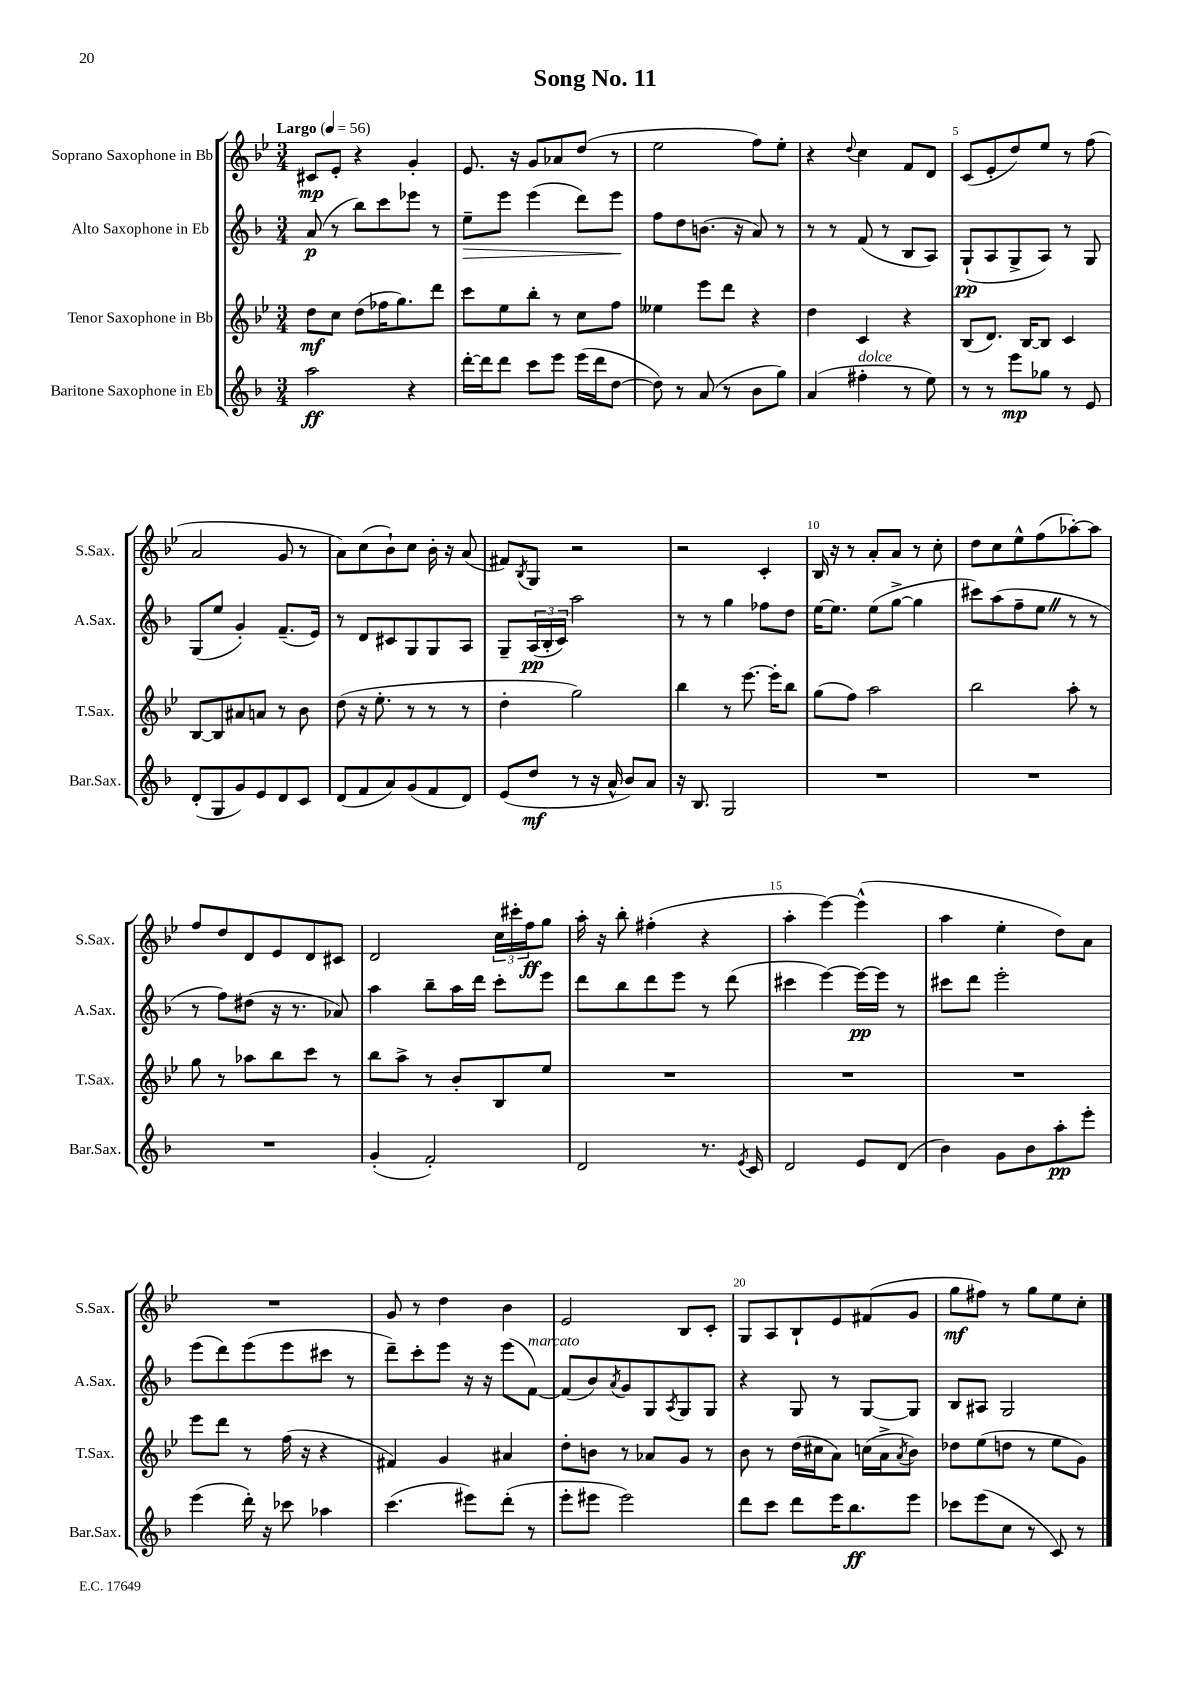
\header { title = "Song No. 11" }
<<
\new StaffGroup <<
\new Staff = "s0" \with { instrumentName = "Soprano Saxophone in Bb" shortInstrumentName = "S.Sax." } {
    \clef treble \key bes \major \numericTimeSignature \time 3/4 \tempo "Largo" 4 = 56
    cis'8\mp ees'8-. r4 g'4-. |
    ees'8. r16 g'8 aes'8 d''8( r8 |
    ees''2 f''8) ees''8-. |
    r4 \appoggiatura { d''8 } c''4 f'8 d'8 |
    c'8( ees'8-. d''8) ees''8 r8 f''8( |
    a'2 g'8 r8 |
    a'8) c''8( bes'8-!) c''8 bes'16-. r16 a'8( |
    fis'8) \acciaccatura { bes8 } g8 r2 |
    r2 c'4-. |
    bes16 r16 r8 a'8-. a'8 r8 c''8-. |
    d''8 c''8 ees''8-^ f''8( aes''8~-.) aes''8 |
    f''8 d''8 d'8 ees'8 d'8 cis'8 |
    d'2 \tuplet 3/2 { c''16 cis'''16-. f''16\ff } g''8 |
    a''16-. r16 bes''8-. fis''4-.( r4 |
    a''4-. ees'''4~) ees'''4-^( |
    a''4 ees''4-. d''8) a'8 |
    R2. |
    g'8 r8 d''4 bes'4 |
    ees'2 bes8 c'8-. |
    g8 a8 bes8-! ees'8 fis'8( g'8 |
    g''8\mf fis''8) r8 g''8 ees''8 c''8-. \bar "|." |
}
\new Staff = "s1" \with { instrumentName = "Alto Saxophone in Eb" shortInstrumentName = "A.Sax." } {
    \clef treble \key f \major \numericTimeSignature \time 3/4
    a'8\p( r8 bes''8) c'''8 ees'''8 r8 |
    e''8--\> e'''8 e'''4( d'''8) e'''8\! |
    f''8 d''8 b'8.( r16 a'8) r8 |
    r8 r8 f'8( r8 bes8 a8) |
    g8-!\pp( a8 g8-> a8) r8 g8 |
    g8( e''8 g'4-.) f'8.--( e'16) |
    r8 d'8 cis'8 g8 g8 a8 |
    g8-- \tuplet 3/2 { a16\pp( bes16-. c'16) } a''2 |
    r8 r8 g''4 fes''8 d''8 |
    e''16~ e''8. e''8( g''8~-> g''4 |
    cis'''8) a''8( f''8-- e''8 \once \override BreathingSign.text = \markup { \musicglyph "scripts.caesura.straight" } \breathe r8 r8 |
    r8 f''8) dis''8( r16 r8. aes'8) |
    a''4 bes''8-- a''16 d'''16 c'''8-. e'''8 |
    d'''8 bes''8 d'''8 e'''8 r8 d'''8( |
    cis'''4 e'''4~) e'''16~\pp e'''16 r8 |
    cis'''8 d'''8 e'''2-. |
    e'''8( d'''8) e'''8( e'''8 cis'''8 r8 |
    d'''8--) c'''8-. e'''8 r16 r16 e'''8( f'8~^\markup { \italic "marcato" }) |
    f'8( bes'8) \acciaccatura { a'8 } g'8 g8 \acciaccatura { a8 } g8 g8 |
    r4 g8 r8 g8~ g8 |
    bes8 ais8 g2 \bar "|." |
}
\new Staff = "s2" \with { instrumentName = "Tenor Saxophone in Bb" shortInstrumentName = "T.Sax." } {
    \clef treble \key bes \major \numericTimeSignature \time 3/4
    d''8\mf c''8 d''8( fes''16 g''8.) d'''8 |
    c'''8 ees''8 bes''8-. r8 c''8 f''8 |
    eeses''4 ees'''8 d'''8 r4 |
    d''4 c'4 r4 |
    bes8( d'8.) bes16~ bes8 c'4 |
    bes8~ bes8 ais'8 a'8 r8 bes'8 |
    d''8( r16 ees''8.-. r8 r8 r8 |
    d''4-. g''2) |
    bes''4 r8 ees'''8.~ ees'''16-. bes''8 |
    g''8( f''8) a''2 |
    bes''2 a''8-. r8 |
    g''8 r8 aes''8 bes''8 c'''8 r8 |
    bes''8 a''8-> r8 bes'8-. bes8 ees''8 |
    R2. |
    R2. |
    R2. |
    ees'''8 d'''8 r8 f''16( r16 r4 |
    fis'4) g'4 ais'4 |
    d''8-. b'8 r8 aes'8 g'8 r8 |
    bes'8 r8 d''16( cis''16 a'8) c''16( a'16-> \acciaccatura { a'8 } bes'8) |
    des''8 ees''8( d''8 r8 ees''8 g'8) \bar "|." |
}
\new Staff = "s3" \with { instrumentName = "Baritone Saxophone in Eb" shortInstrumentName = "Bar.Sax." } {
    \clef treble \key f \major \numericTimeSignature \time 3/4
    a''2\ff r4 |
    d'''16~-. d'''16 d'''8 c'''8 e'''8 e'''16( d'''16 d''8~ |
    d''8) r8 a'8( r8 bes'8 g''8) |
    a'4( fis''4-.^\markup { \italic "dolce" } r8 e''8) |
    r8 r8 e'''8\mp ges''8 r8 e'8 |
    d'8-.( g8 g'8) e'8 d'8 c'8 |
    d'8( f'8 a'8) g'8( f'8 d'8) |
    e'8( d''8\mf r8 r16 a'16-^ bes'8) a'8 |
    r16 bes8. g2 |
    R2. |
    R2. |
    R2. |
    g'4-.( f'2-.) |
    d'2 r8. \acciaccatura { e'8 } c'16 |
    d'2 e'8 d'8( |
    bes'4) g'8 bes'8 a''8-.\pp e'''8-. |
    e'''4( d'''16-.) r16 ces'''8 aes''4 |
    c'''4.( eis'''8) d'''8-.( r8 |
    e'''8-. eis'''8 eis'''2) |
    d'''8 c'''8 d'''8 e'''16 bes''8.\ff e'''8 |
    ces'''8 e'''8( c''8 r8 c'8) r8 \bar "|." |
}
>>
>>
\layout { \context { \Score \override BarNumber.break-visibility = ##(#f #t #t) barNumberVisibility = #(every-nth-bar-number-visible 5) } }
